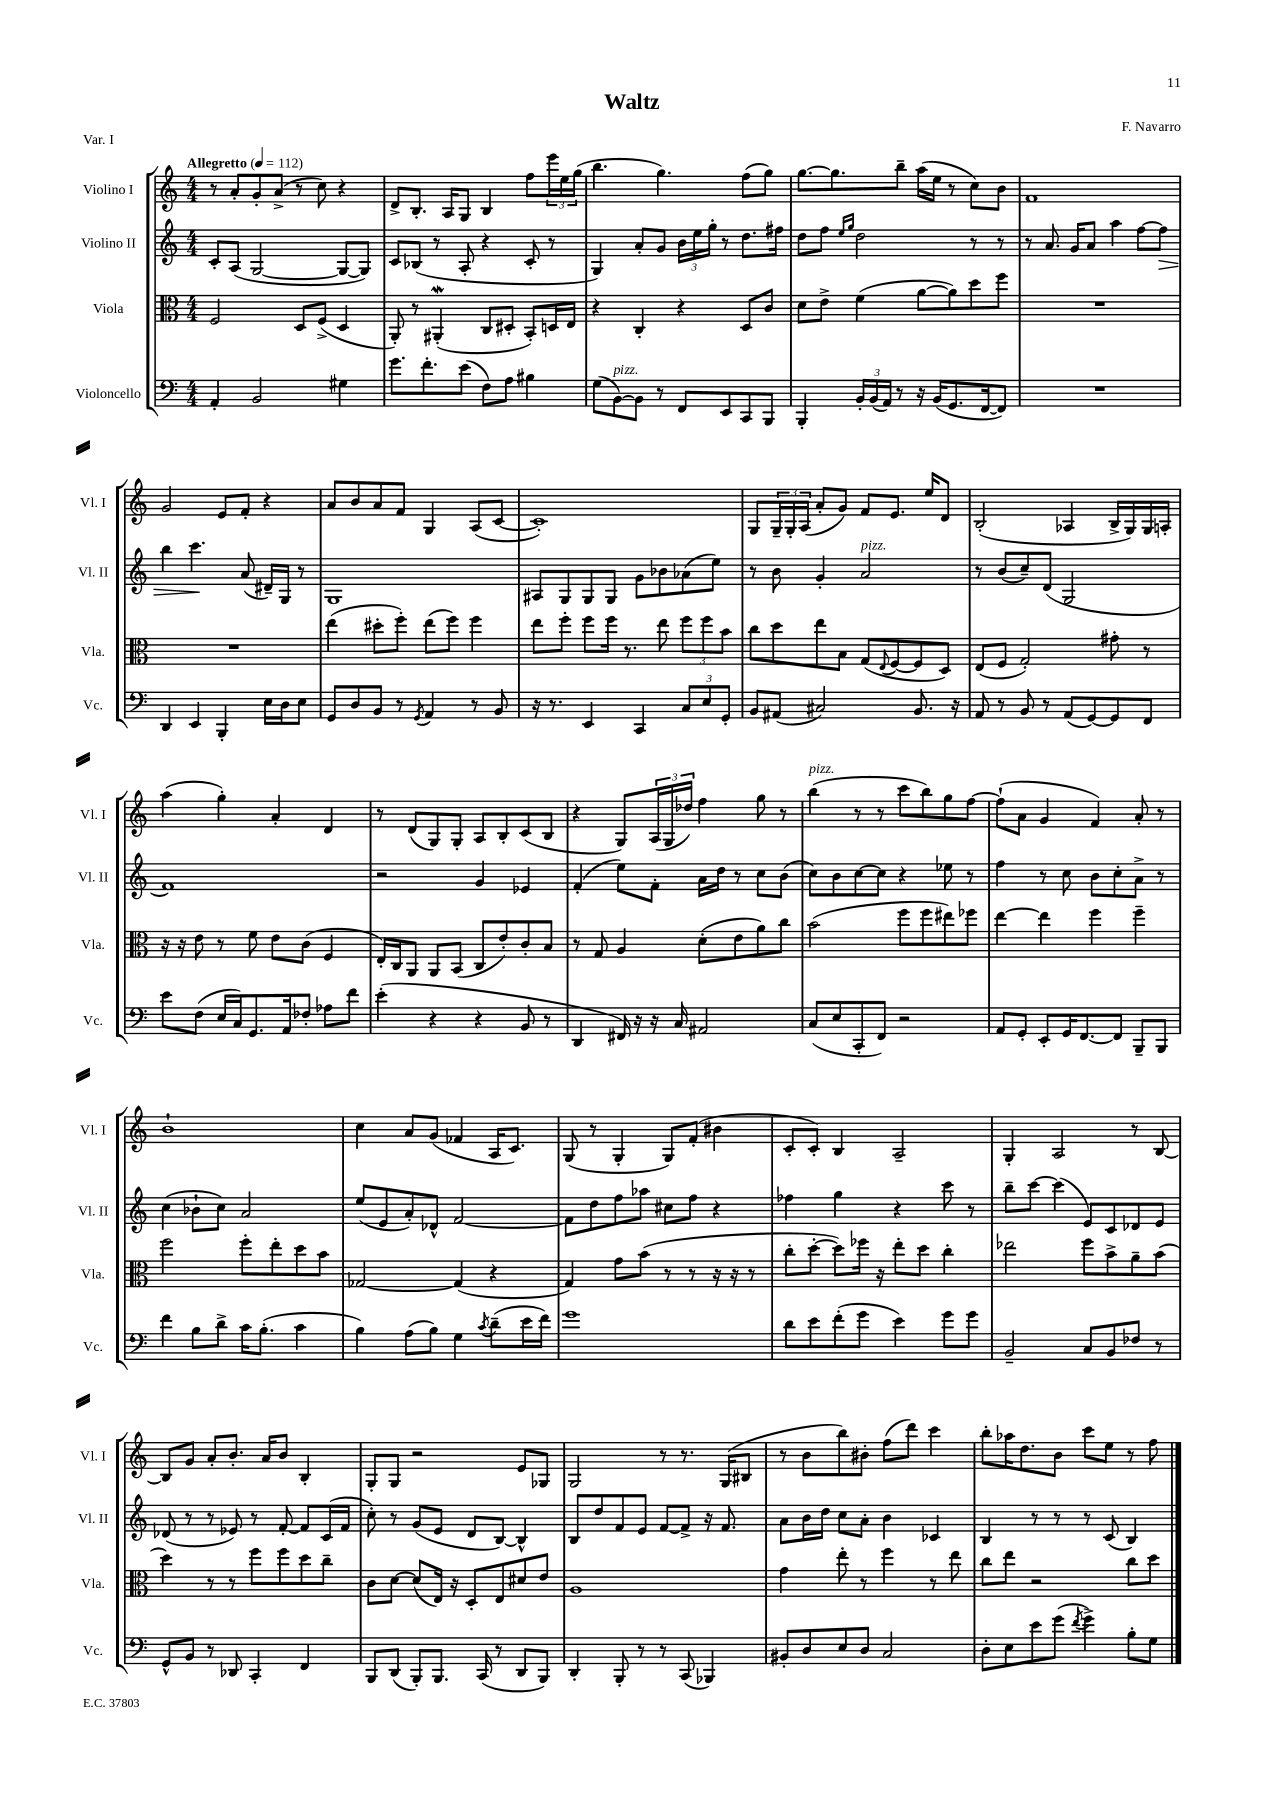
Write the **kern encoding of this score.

**kern	**kern	**kern	**kern
*staff4	*staff3	*staff2	*staff1
*clefF4	*clefC3	*clefG2	*clefG2
*k[]	*k[]	*k[]	*k[]
*M4/4	*M4/4	*M4/4	*M4/4
*MM112	*MM112	*MM112	*MM112
4AA'	2F	8c'	8r
.	.	(8A	8a'
2BB	.	[2G	8g'
.	.	.	(8a^
.	8D	.	8r
.	(8F^	.	8cc)
4G#	4D	8G_	4r
.	.	8G])	.
=	=	=	=
8.g	8AA')	8c	8d^
.	8r	(8B-	8.B'
8.f'	.	.	.
.	(4AA#'	8r	.
.	.	.	16A
(8e	.	8A'	8G
8F)	8C	4r	4B
8A	8D#'	.	.
4B#	8BB')	8c'	8ff
.	16D	8r	24eee
.	.	.	24ee
.	16E	.	.
.	.	.	(24gg
=	=	=	=
(8G	4r	4G)	4.bb
[8BB)	.	.	.
8BB]	4C'	8a'	.
8r	.	8g	4.gg)
8FF	4r	24b	.
.	.	24ee	.
.	.	24gg'	.
8EE	.	8r	.
8CC	8D	8.dd	(8ff
8BBB	8c	.	8gg)
.	.	16ff#	.
=	=	=	=
4BBB'	8d	8dd	[8.gg
.	8e^	8ff	.
.	.	.	8.gg]
.	.	16qqee	.
.	.	16qqgg	.
24BB'	(4f	2dd	.
(24BB	.	.	.
24AA)	.	.	.
8r	.	.	8bb~
16r	[8a	.	(16aa
(16BB	.	.	16ee
8.GG	8a])	.	8r
.	8dd	8r	8cc)
[16FF	.	.	.
8FF])	8ff	8r	8b
=	=	=	=
1r	1r	8r	1f
.	.	8.a	.
.	.	16g	.
.	.	8a	.
.	.	4aa	.
.	.	[8ff	.
.	.	8ff]	.
=	=	=	=
4DD	1r	4bb	2g
4EE	.	4.ccc	.
4BBB'	.	.	8e
.	.	(8a	8f'
16E	.	16d#~)	4r
16D	.	16G	.
8E	.	8r	.
=	=	=	=
8GG	(4ee	1G	8a
8D	.	.	8b
8BB	8dd#'	.	8a
8r	8ff')	.	8f
8qGG	.	.	.
4AA	(8ee	.	4G
.	8ff)	.	.
8r	4ff	.	(8A
8BB	.	.	[8c
=	=	=	=
16r	8ee	8A#	1c'])
8.r	.	.	.
.	8ff'	8G	.
4EE	8ff	8G	.
.	16ff	8G	.
.	8.r	.	.
4CC	.	8g	.
.	8ee	8b-	.
12C	12ff	(8a-	.
12E	12ff	.	.
.	.	8ee)	.
12GG'	12b	.	.
=	=	=	=
8BB	8cc	8r	8G
(8AA#	8dd	8b	24G~
.	.	.	24G'
.	.	.	(24A
2C#)	8ee	4g'	8a'
.	8B	.	8g)
.	(8G	2a	8f
.	8qqE	.	.
.	[8F	.	8.e
8.BB	8F]	.	.
.	.	.	16ee
.	8D)	.	8d
16r	.	.	.
=	=	=	=
8AA	(8E	8r	(2B'
8r	8F	(8b	.
8BB	2G')	8cc~)	.
8r	.	(8d	.
(8AA	.	2G	4A-
[8GG)	.	.	.
8GG]	8g#'	.	16B^
.	.	.	16G)
8FF	8r	.	16G
.	.	.	16A'
=	=	=	=
8e	16r	1f)	(4aa
.	16r	.	.
(8F	8e	.	.
16E	8r	.	4gg')
16C)	.	.	.
8.GG	8f	.	.
.	8e	.	4a'
16AA	.	.	.
8F-'	(8c	.	.
8A-	4F	.	4d
8f	.	.	.
=	=	=	=
(4e'	16E')	2r	8r
.	16C	.	.
.	8AA	.	(8d
4r	8AA	.	8G)
.	(8BB	.	8G'
4r	8C	4g	8A
.	8e')	.	8B'
8BB	8c'	4e-	(8c
8r	8B	.	8B
=	=	=	=
4DD	8r	(4f'	4r
.	8G	.	.
16FF#)	4A	8ee)	8G)
16r	.	.	.
16r	.	8f'	(24A
.	.	.	24G
16C	.	.	.
.	.	.	24dd-)
2AA#	(8d'	16a	4ff
.	.	16dd	.
.	8e	8r	.
.	8a)	8cc	8gg
.	8cc	(8b	8r
=	=	=	=
(8C	(2b	8cc)	(4bb
8E	.	8b	.
8CC'	.	[8cc	8r
8FF)	.	8cc]	8r
2r	8ff	4r	8ccc
.	8ff	.	8bb)
.	8ee#)	8ee-	8gg
.	8ff-	8r	[8ff
=	=	=	=
8AA	[4ee	4ff	(8ff`]
8GG'	.	.	8a
8EE'	4ee]	8r	4g
16GG	.	8cc	.
[8.FF	.	.	.
.	4ff	8b	4f)
8FF]	.	8cc'	.
8BBB~	4ff~	8a^	8a'
8BBB	.	8r	8r
=	=	=	=
4f	2ff	(4cc	1b`
8B	.	8b-`	.
8d^	.	8cc)	.
16c	8ff'	2a	.
(8.B'	.	.	.
.	8ee'	.	.
4c	8dd	.	.
.	8b	.	.
=	=	=	=
4B)	[2G-	(8ee	4cc
.	.	8e	.
(8A	.	8a')	8a
8B)	.	8d-^^	(8g
4G	(4G-]	[2f	4f-
8qc	.	.	.
(8d~	4r	.	16A
.	.	.	8.c)
16e	.	.	.
16f)	.	.	.
=	=	=	=
1g	4G)	8f]	(8G
.	.	8dd	8r
.	8g	8ff	4G'
.	(8b	8aa-	.
.	8r	8cc#	8G)
.	8r	8ff	(8f'
.	16r	4r	4b#
.	16r	.	.
.	8r	.	.
=	=	=	=
8d	8cc'	4ff-	8c'
8e	[8dd'	.	8c')
(8f'	8dd])	4gg	4B
8g	16ff-	.	.
.	16r	.	.
4e)	8ee'	4r	2A~
.	8dd	.	.
8g	4cc'	8ccc	.
8g	.	8r	.
=	=	=	=
2BB~	2ee-	8bb~	4G'
.	.	[8ccc	.
.	.	(4ccc]	2A
8C	8ff	8e)	.
8BB	8b^	8c	.
8F-	8a~	8d-	8r
8r	(8b	8e	[8B
=	=	=	=
8GG^^	4dd)	(8d-	8B]
8BB	.	8r	8g
8r	8r	8r	8a'
8DD-	8r	8e-)	8.b'
4CC'	8ff	8r	.
.	.	.	16a
.	8ff	[8f'	8b
4FF	8dd	8f]	4B'
.	8cc~	(16c	.
.	.	16f	.
=	=	=	=
8BBB	8c	8cc')	8G'
(8DD	[8d	8r	8G
8BBB')	(8d]	(8g	2r
8.BBB	16E)	8e	.
.	16r	.	.
.	8D'	8d	.
(16CC	.	.	.
8r	8E	[8B)	.
8DD	8d#	4B^^]	8e
8BBB)	8e	.	8G-
=	=	=	=
4DD'	1A	8B	2G
.	.	8dd	.
8BBB'	.	8f	.
8r	.	8e	.
8r	.	[8f	8r
(8CC	.	8f^]	8.r
4BBB-)	.	16r	.
.	.	8.f	(16G
.	.	.	8B#
=	=	=	=
8BB#'	4g	8a	8r
8D	.	16b	8b
.	.	16dd	.
8E	8ee'	8cc	8bb)
8D	8r	8a'	8b#'
2C	4ff	4b	(8ff
.	.	.	8ddd)
.	8r	4c-	4ccc
.	8ee	.	.
=	=	=	=
8D'	8cc	4B	8bb'
8E	8ee	.	16aa-
.	.	.	8.dd
8e	2r	8r	.
(8g	.	8r	8b
8qf	.	.	.
4g^)	.	8r	8ccc
.	.	(8c	8ee
8B'	8cc	4B)	8r
8G	8dd	.	8ff
==	==	==	==
*-	*-	*-	*-
